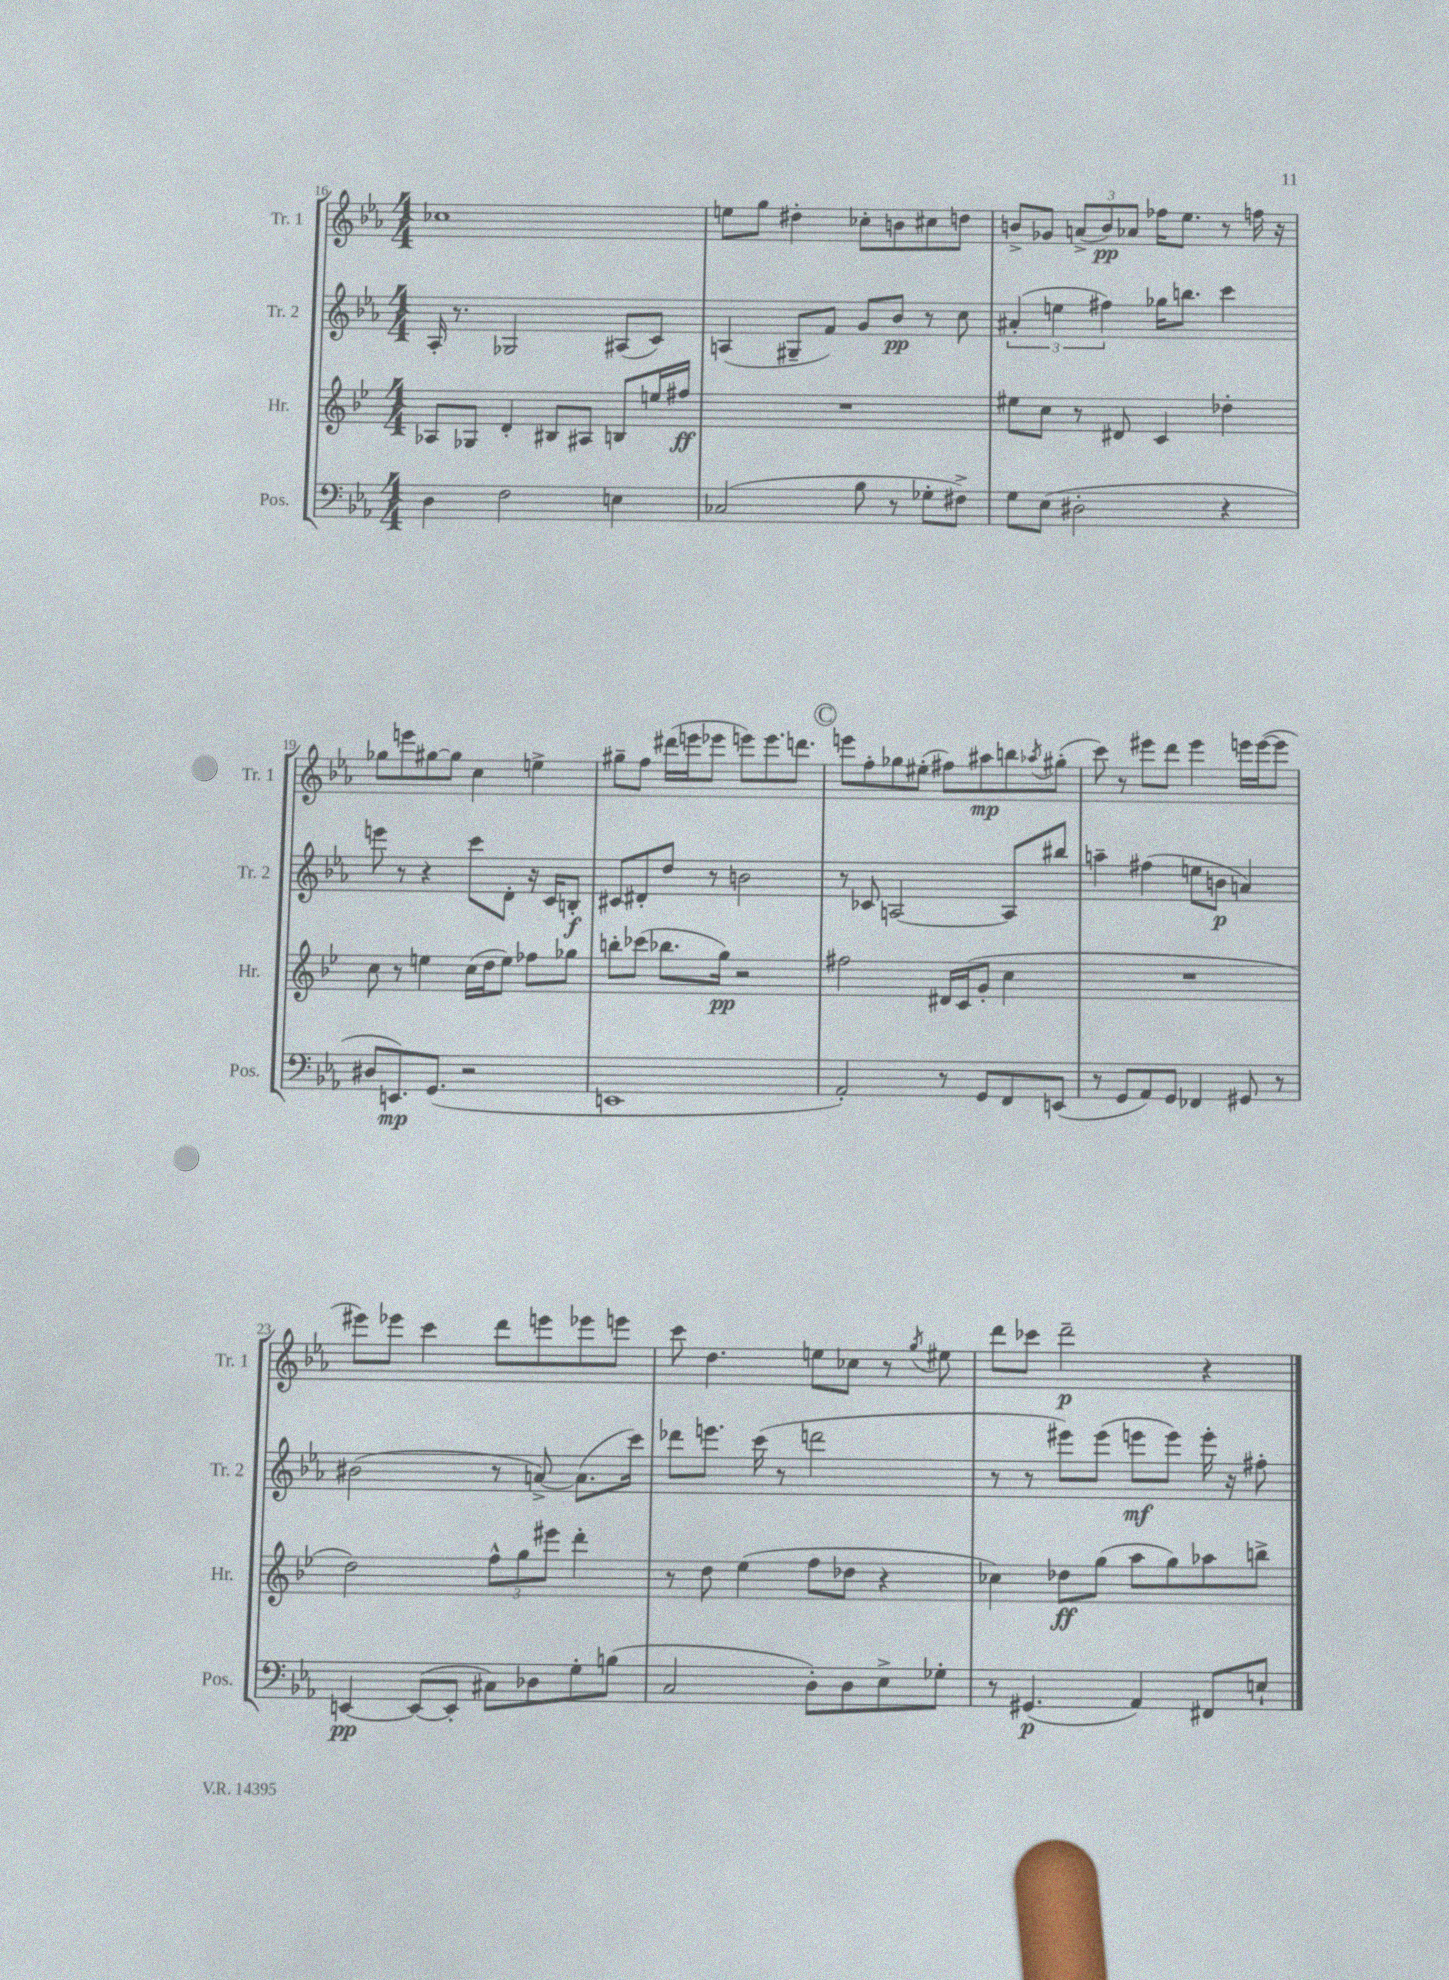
<<
\new StaffGroup <<
\new Staff = "s0" \with { instrumentName = "Tr. 1" shortInstrumentName = "Tr. 1" } {
    \clef treble \key ees \major \numericTimeSignature \time 4/4
    ces''1 |
    e''8 g''8 dis''4-. ces''8-. b'8 cis''8 d''8 |
    b'8-> ges'8 \tuplet 3/2 { a'8->( b'8\pp) aes'8 } fes''16 ees''8. r8 f''16 r16 |
    ges''8 e'''8 gis''8~ gis''8 c''4 e''4-> |
    gis''8-- f''8 dis'''16( e'''16 ees'''8 e'''8) e'''8. d'''8. |
    \mark \markup { \circle "C" } e'''8 f''8-. ges''8 eis''8-.( fis''8) ais''8\mp b''8 \acciaccatura { aes''8 } gis''8-.( |
    c'''8) r8 eis'''8 d'''8 eis'''4 e'''16 e'''16~( e'''8 |
    eis'''8) ees'''8 c'''4 d'''8 e'''8 ees'''8 e'''8 |
    c'''8 d''4. e''8 ces''8 r8 \acciaccatura { g''8 } eis''8 |
    d'''8 ces'''8 d'''2--\p r4 \bar "|." |
}
\new Staff = "s1" \with { instrumentName = "Tr. 2" shortInstrumentName = "Tr. 2" } {
    \clef treble \key ees \major \numericTimeSignature \time 4/4
    aes16-. r8. ges2 ais8( c'8) |
    a4( gis8-- f'8) g'8 bes'8\pp r8 c''8 |
    \tuplet 3/2 { ais'4-.( e''4 fis''4) } ges''16 b''8. c'''4 |
    e'''8 r8 r4 c'''8 d'8-. r16 c'16 b8-.\f |
    cis'8 dis'8-. d''8 r8 b'2 |
    \mark \markup { \circle "C" } r8 ces'8 a2~ a8 bis''8 |
    a''4-- fis''4( e''8 b'8\p a'4) |
    bis'2( r8 a'8~->) a'8.( c'''16) |
    des'''8 e'''8. c'''16( r8 d'''2 |
    r8 r8 eis'''8) eis'''8( e'''8\mf e'''8) e'''16-. r16 fis''8-. \bar "|." |
}
\new Staff = "s2" \with { instrumentName = "Hr." shortInstrumentName = "Hr." } {
    \clef treble \key bes \major \numericTimeSignature \time 4/4
    aes8 ges8 d'4-. bis8 ais8 b8 e''16 fis''16\ff |
    R1 |
    eis''8 c''8 r8 dis'8 c'4 des''4-. |
    c''8 r8 e''4 c''16( d''16 e''8) fes''8 ges''8 |
    b''8-. ces'''8( bes''8. g''16\pp) r2 |
    \mark \markup { \circle "C" } fis''2 dis'16 c'16( g'8-. c''4 |
    R1 |
    d''2) \tuplet 3/2 { f''8-^ g''8 eis'''8 } d'''4-. |
    r8 d''8 ees''4( f''8 des''8 r4 |
    ces''4) des''8\ff g''8( a''8 g''8) aes''8 b''8-> \bar "|." |
}
\new Staff = "s3" \with { instrumentName = "Pos." shortInstrumentName = "Pos." } {
    \clef bass \key ees \major \numericTimeSignature \time 4/4
    d4 f2 e4 |
    ces2( bes8 r8 ges8-. fis8->) |
    g8 ees8( dis2-. r4 |
    dis8 e,8.\mp) g,8.( r2 |
    e,1 |
    \mark \markup { \circle "C" } aes,2-.) r8 g,8 f,8 e,8( |
    r8 g,8 aes,8) g,8 fes,4 gis,8 r8 |
    e,4~\pp e,8~( e,8-. cis8) des8 g8-. b8( |
    c2 d8-.) d8 ees8-> ges8-. |
    r8 gis,4.\p( aes,4) fis,8 e8-! \bar "|." |
}
>>
>>
\layout { \context { \Score currentBarNumber = #16 } }
